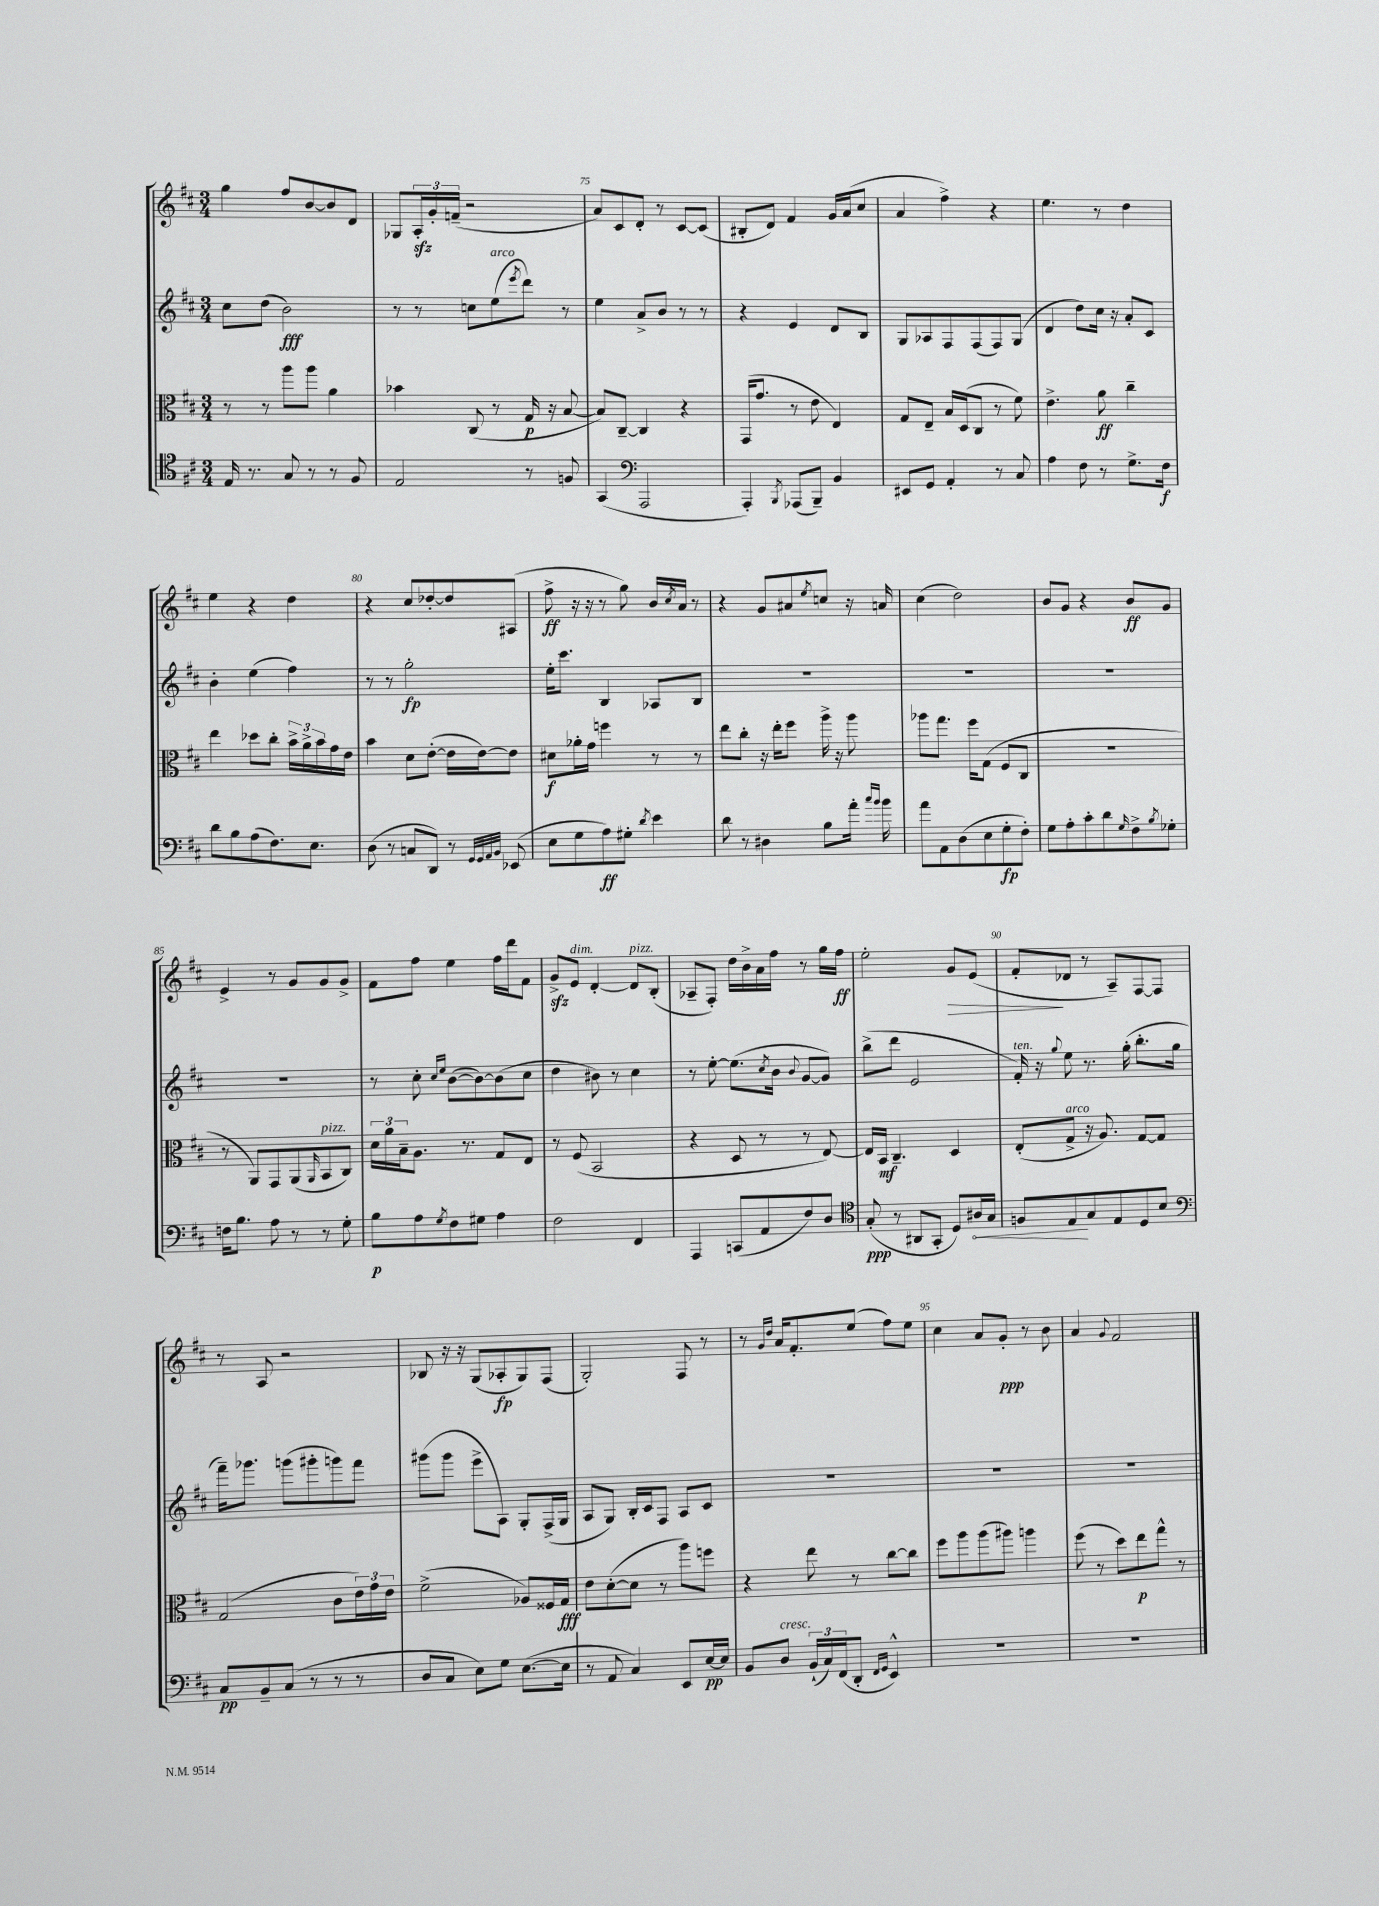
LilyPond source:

<<
\new StaffGroup <<
\new Staff = "s0" {
    \clef treble \key d \major \numericTimeSignature \time 3/4
    g''4 fis''8 b'8~ b'8 d'8 |
    ges8 \tuplet 3/2 { a16-.\sfz g'16-. f'16--( } r2 |
    a'8) cis'8 d'8-. r8 cis'8~ cis'8( |
    bis8-. d'8) fis'4 g'16 a'16( cis''8 |
    a'4 fis''4->) r4 |
    e''4. r8 d''4 |
    e''4 r4 d''4 |
    r4 cis''8 des''8~-. des''8 ais8( |
    fis''8->\ff r16 r16 r8 g''8) b'16 \acciaccatura { cis''8 } a'16 r8 |
    r4 g'8 ais'8 \acciaccatura { e''8 } c''8 r16 a'16 |
    cis''4( d''2) |
    b'8 g'8 r4 b'8\ff g'8 |
    e'4-> r8 g'8 g'8 g'8-> |
    fis'8 fis''8 e''4 fis''16 d'''16 fis'8 |
    g'8->\sfz e'8^\markup { \italic "dim." } d'4~-. d'8^\markup { \italic "pizz." } b8-.( |
    aes8-- fis8-.) d''16 b'16-> a'16 fis''16 r8 g''16 fis''16\ff |
    e''2-. g'8\> e'8( |
    fis'8-.\! des'8 r8 a8--) fis8~ fis8 |
    r8 a8 r2 |
    bes8 r16 r16 g8( aes8-.\fp g8) fis8( |
    g2-.) fis8 r8 |
    r8 \grace { g'16 d''16 } a'16 fis'8.-. e''8( fis''8) e''8 |
    cis''4 a'8 g'8-.\ppp r8 b'8 |
    a'4 \appoggiatura { g'8 } fis'2 \bar "|." |
}
\new Staff = "s1" {
    \clef treble \key d \major \numericTimeSignature \time 3/4
    cis''8 d''8( b'2\fff) |
    r8 r8 c''8 e''8^\markup { \italic "arco" }( \acciaccatura { e'''8 } d'''8) r8 |
    e''4 a'8-> b'8 r8 r8 |
    r4 e'4 d'8 b8 |
    g8 aes8 fis8 fis8( fis8) g8( |
    d'4 d''8) cis''16 r16 a'8-. cis'8 |
    b'4-. e''4( fis''4) |
    r8 r8 g''2-.\fp |
    e''16-. cis'''8. b4 aes8 b8 |
    R2. |
    R2. |
    R2. |
    R2. |
    r8 cis''8-. \grace { cis''16 e''16 } b'8~( b'8~) b'8( cis''8 |
    d''4 bis'8) r8 cis''4 |
    r8 e''8~-. e''8.( \acciaccatura { cis''8 } b'16 \appoggiatura { b'8 } g'8~ g'8) |
    b''8->( d'''8 e'2 |
    fis'16-.^\markup { \italic "ten." }) r16 \appoggiatura { g''8 } e''8 r8. g''16-.( b''8.-. g''16 |
    fis'''16--) ges'''8. g'''8( gis'''8-. g'''8) fis'''8 |
    gis'''8( gis'''8 e'''8-> a8) g8-. fis16->( g16 |
    a8 g8) b16-. cis'16 fis8 a8 cis'8 |
    R2. |
    R2. |
    R2. \bar "|." |
}
\new Staff = "s2" {
    \clef alto \key d \major \numericTimeSignature \time 3/4
    r8 r8 a''8 a''8 a'4 |
    bes'4 cis8( r8 g16\p r16 b8~ |
    b8) cis8~-- cis4 r4 |
    g,16( g'8. r8 e'8 e4) |
    g8 e8-- b16 d16( cis8 r8 fis'8) |
    e'4.-> a'8\ff cis''4-- |
    e''4 des''8 cis''8-. \tuplet 3/2 { b'16-> a'16-> b'16 } g'16 e'16 |
    b'4 d'8 e'8~-.( e'16 e'16~) e'8 |
    dis'8\f aes'16-. g'16 f''4 r8 r8 |
    e''8 cis''8-. r16 e''16-. fis''8 a''16-> r16 a''8 |
    aes''8 g''8. fis''16 g8( fis8 cis8 |
    R2. |
    r8 a,8) g,8 a,8( \grace { a,16 } b,8^\markup { \italic "pizz." } cis8) |
    \tuplet 3/2 { d'16 a'16 b16-- } a8. r8. g8 e8 |
    r8 fis8( b,2 |
    r4 d8 r8 r8 e8~) |
    e16 b,16\mf cis4.-- d4 |
    e8-.( g8->^\markup { \italic "arco" } r16 a8.) g8~ g8 |
    g2( cis'8 \tuplet 3/2 { e'16) g'16 e'16 } |
    fis'2->( aes8) fisis16 g16\fff |
    e'8 d'8~-.( d'8 r8 a''8) f''8 |
    r4 e''8 r8 cis''8~ cis''8 |
    fis''8 a''8 a''8( ais''8) a''4 |
    fis''8( r8 d''8) e''8\p g''8-^ r8 \bar "|." |
}
\new Staff = "s3" {
    \clef tenor \key d \major \numericTimeSignature \time 3/4
    e16 r8. g8 r8 r8 fis8 |
    e2 r8 f8 |
    g,4( \clef bass a,,2 |
    a,,4-.) \acciaccatura { b,,8 } aes,,8( b,,8--) b,4 |
    eis,8 g,8 a,4-. r8 cis8 |
    a4 fis8 r8 g8.-> fis16\f |
    d'8 b8 a8( fis8.) e8. |
    d8( r8 c8 d,8) r8 \grace { g,32 g,32 a,32 b,32 } ees,8( |
    e8 g8 a8\ff) gis8-. \acciaccatura { d'8 } e'4 |
    d'8 r8 dis4 b8 a'16-. \grace { cis''16 b'16 } b'16 |
    a'8 a,8 d8( e8 g8-.\fp fis8-.) |
    g8 a8-. cis'8-. d'8 \grace { g16 } fis8-> \acciaccatura { b8 } ges8-. |
    f16 b8. a8 r8 r8 g8-. |
    b8\p a8 \acciaccatura { g8 } fis8 gis8 a4 |
    fis2 fis,4 |
    a,,4 c,8( a,8 fis8) d8 |
    \clef tenor g8-.\ppp( r8 ais,8 g,8-. d8) \once \override Hairpin.circled-tip = ##t ais16\< g16 |
    f8 e8\! g8 e8 d8 b8 |
    \clef bass cis8\pp b,8-- cis8( r8 r8 r8 |
    d8 cis8 e8) g8 e8.~( e16 |
    r8 a,8 cis4) e,8 e16~\pp e16 |
    b,8 d8^\markup { \italic "cresc." } \tuplet 3/2 { b,16-!( cis16) fis,16( } d,8-. \grace { fis,16 g,16 } e,4-^) |
    R2. |
    R2. \bar "|." |
}
>>
>>
\layout { \context { \Score currentBarNumber = #73 \override BarNumber.break-visibility = ##(#f #t #t) barNumberVisibility = #(every-nth-bar-number-visible 5) } }
